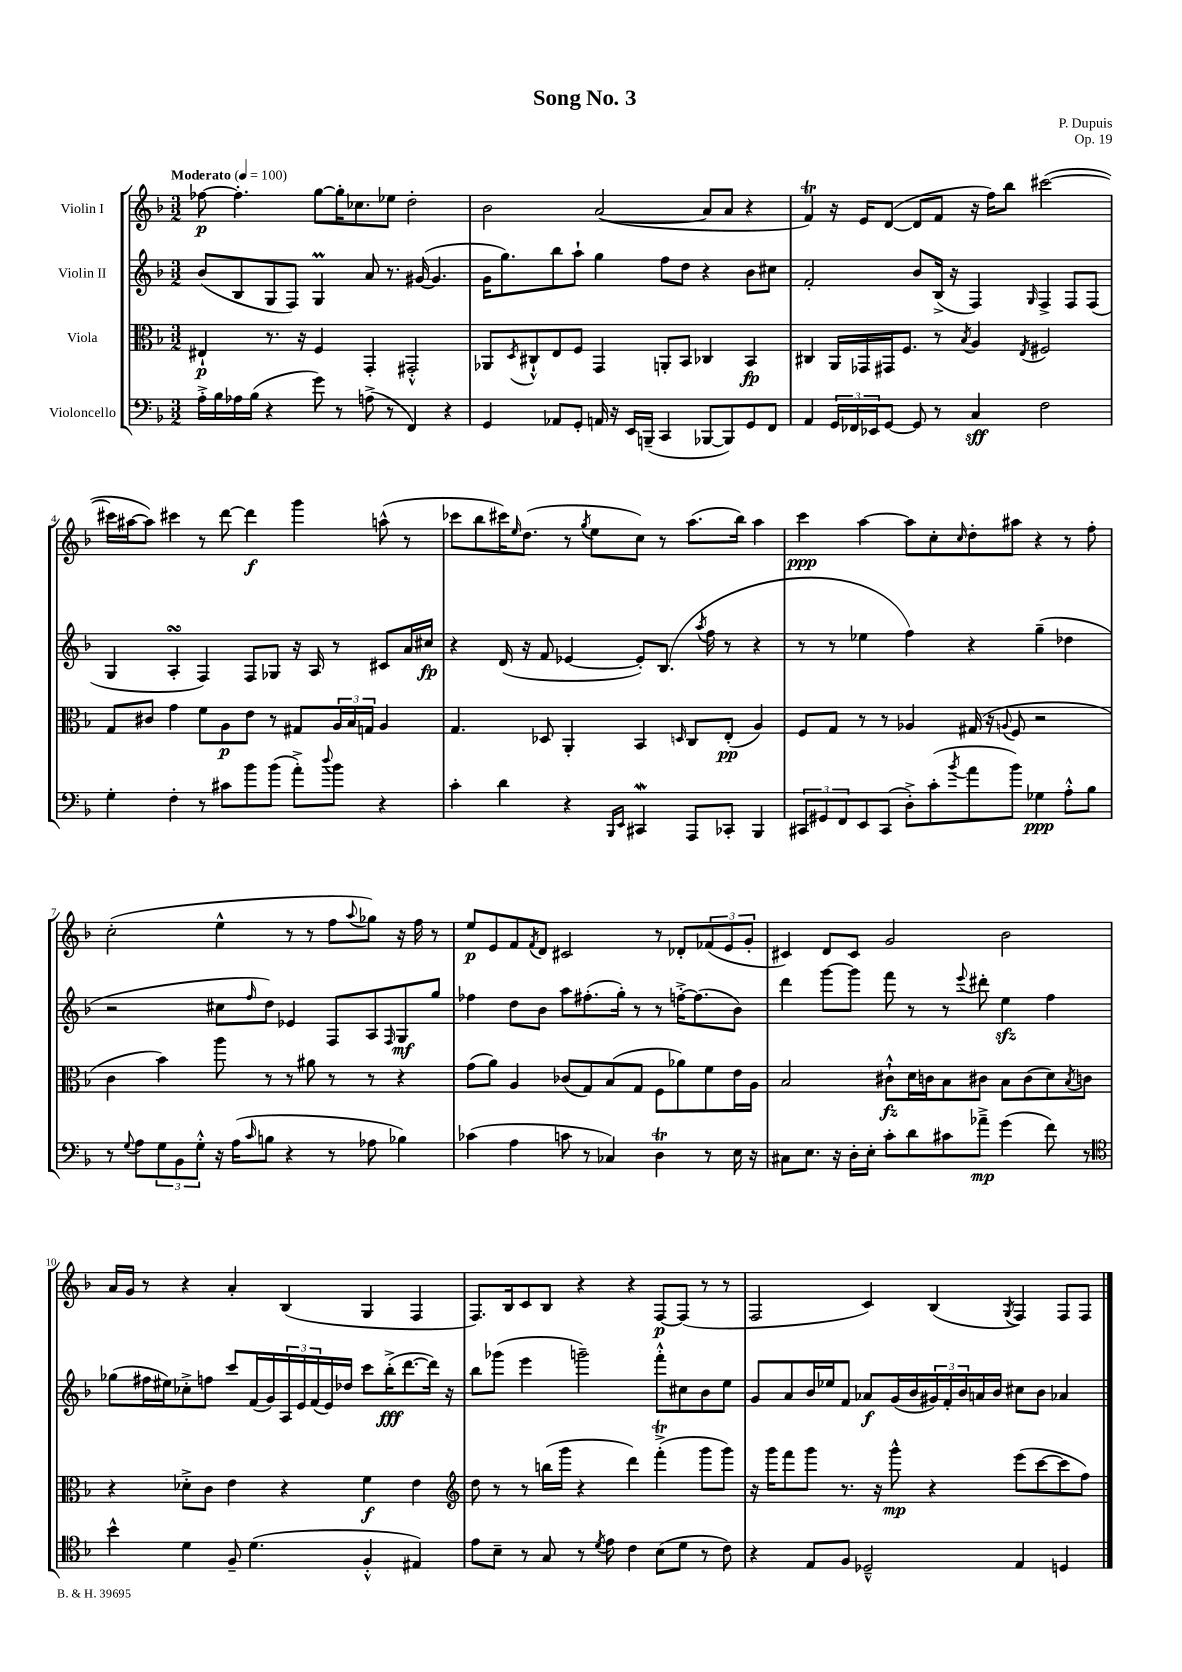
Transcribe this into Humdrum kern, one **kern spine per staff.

**kern	**kern	**kern	**kern
*staff4	*staff3	*staff2	*staff1
*clefF4	*clefC3	*clefG2	*clefG2
*k[b-]	*k[b-]	*k[b-]	*k[b-]
*M3/2	*M3/2	*M3/2	*M3/2
*MM100	*MM100	*MM100	*MM100
16A'^\LL	4E#`/	(8b-/L	[8ff-\
16B-\	.	.	.
16A-\	.	8B-/	4.ff-'\]
(16B-\JJ	.	.	.
4r	8.r	8G/	.
.	.	8F/J)	.
.	16r	.	.
8g\)	4F/	4G/	[8gg\L
8r	.	.	16gg'\]K
.	.	.	8.cc-\
(8A^\	4GG'/	8a/	.
8r	.	8.r	8ee-\J
4FF/)	2GG#'^^/	.	2dd'\
.	.	([16g#/	.
.	.	4.g#/]	.
4r	.	.	.
=	=	=	=
4GG/	8AA-/L	16g\LK	2b-\
.	.	8.gg\)	.
.	8qD/	.	.
.	8C#`^^/	.	.
8AA-/L	8E/	8bb-\	.
8GG'/J	8F/J	8aa`\J	.
16AA/	4GG/	4gg\	([2a/
16r	.	.	.
16EE/LL	.	.	.
(16BBB~/JJ	.	.	.
4CC/	8AA'/L	8ff\L	.
.	8BB-/J	8dd\J	.
[8BBB-/L	4C-/	4r	8a/]L
8BBB-/])	.	.	8a/J
8GG/	4BB-/	8b-\L	4r
8FF/J	.	8cc#\J	.
=	=	=	=
4AA/	4C#/	2f'/	4f/)
24GG/LL	16AA/LL	.	16r
24FF-/	.	.	.
.	16GG-/	.	16e/LK
24EE-/J	.	.	.
[8GG/J	16GG#/J	.	([8d/J
.	8.F/J	.	.
8GG/]	.	8b-/L	8d/]L
8r	8r	(16B-^/Jk	8f/J
.	.	16r	.
.	8qB-/	.	.
4C/	4A/	4F/)	16r
.	.	.	16ff\LK)
.	.	.	8bb-\J
.	8qE/	16qqG/	.
2F\	2F#/	4F^/	([2ccc#\
.	.	8F/L	.
.	.	(8F/J	.
=	=	=	=
4G'\	8G/L	4G/	16ccc#\]LL
.	.	.	[16aa#\J
.	8c#/J	.	8aa#\]J)
4F'\	4g\	4A'/	4ccc#\
8r	8f\L	4F/)	8r
8c#\L	8A\	.	[8ddd\
8b-\	8e\J	8F/L	4ddd\]
(8b-\J	8r	8G-/J	.
8a'^\L)	8G#/L	16r	4ggg\
.	.	16A/	.
8qqdd/	.	.	.
8b-\J	24A/L	8r	.
.	24B-/	.	.
.	24G/JJ	.	.
4r	4A/	8c#/L	(8aa^^\
.	.	16a/L	8r
.	.	16cc#/JJ	.
=	=	=	=
4c'\	4.G/	4r	8ccc-\L
.	.	.	8bb-\
4d\	.	(16d/	16ccc#\K)
.	.	.	16qqee/
.	.	16r	(8.dd\J
.	8D-/	8f/	.
4r	4AA'/	[4e-/	8r
.	.	.	8qgg/
.	.	.	8ee\L
16qqBBB-/LL	.	.	.
16qqEE/JJ	.	.	.
4CC#/	4BB-/	8e-'/]L)	8cc\J)
.	.	(8.B-/J	8r
.	16qqD/	.	.
8AAA/L	8C/L	.	(8.aa\L
.	.	8qaa/	.
.	.	16ff\	.
8CC-'/J	(8E'/J	8r	.
.	.	.	16bb-\Jk)
4BBB-/	4A/)	4r	4aa\
=	=	=	=
12CC#/L	8F/L	8r	4ccc\
12GG#/	.	.	.
.	8G/J	8r	.
12FF/	.	.	.
8EE/	8r	4ee-\	[4aa\
(8CC#/J	8r	.	.
8D'^\L)	4A-/	4ff\)	8aa\]L
(8c'\	.	.	8cc'\
8qb-/	.	.	16qqcc/
8a\	(16G#/	4r	8dd'\
.	16r	.	.
.	8qqA/	.	.
8b-\J)	8F/	.	8aa#\J
4G-\	2r	(4gg~\	4r
8A'^^\L	.	4dd-\	8r
8B-\J	.	.	8ff'\
=	=	=	=
8r	4c\	2r	(2cc'\
8qqG/	.	.	.
8A\L	.	.	.
12G\	4b-\)	.	.
12BB-\	.	.	.
12G'^^\J	.	.	.
16r	8aa\	8cc#\L	4ee^^\
(16A\LK	.	.	.
16qqc/	.	16qqff/	.
8B\J	8r	8dd\J)	.
4r	8r	4e-/	8r
.	8a#\	.	8r
8r	8r	8F/L	8ff\L
.	.	.	8qqaa/
8A-\	8r	8A/	8gg-\J)
.	.	16qqF/	.
4B-\)	4r	8G/	16r
.	.	.	16ff\
.	.	8gg/J	8r
=	=	=	=
(4c-\	(8g\L	4ff-\	8ee/L
.	8a\J)	.	8e/
4A\	4A/	8dd\L	8f/
.	.	.	8qf/
.	.	8b-\J	8d/J
8c\	(8c-/L	8aa\L	2c#/
8r	8G/)	(8.ff#'\	.
4C-/)	(8B-/	.	.
.	.	16gg'\Jk)	.
.	8G/J	8r	.
4D\	8F\L	8r	8r
.	8a-\)	[16ff'^\LK	8d-'/L
.	.	(8.ff\]	.
8r	8f\	.	(12f-/
.	.	.	12e/
16E\	16e\L	8b-\J)	.
.	.	.	12g'/J
16r	16A\JJ	.	.
=	=	=	=
8C#\L	2B-/	4ddd\	4c#/)
8.E\J	.	.	.
.	.	[8ggg\L	8d/L
16r	.	.	.
16D'\LL	.	8ggg\]J	8c#/J
16E'\JJ	.	.	.
8c'\L	8c#`^^\L	8fff\	2g/
8d\	16d\L	8r	.
.	16c\J	.	.
8c#\	8B-\	8r	.
.	.	8qqeee/	.
8a-~^\J	8c#\J	8ddd#'\	.
(4g\	8B-\L	4ee\	2b-\
.	(8c#\	.	.
8f\)	8d\)	4ff\	.
.	8qB-/	.	.
8r	8c\J	.	.
=	=	=	=
*clefC4	*	*	*
4b-^^\	4r	(8gg-\L	16a/LL
.	.	.	16g/JJ
.	.	16ff#\L	8r
.	.	16ee#\J)	.
4d\	8d-'^\L	8cc-'^\	4r
.	8c\J	8ff\J	.
8F~/	4e\	8ccc/L	4a'/
(4.d\	.	(16f/L	.
.	.	16g/)	.
.	4r	24A/	(4B-/
.	.	24e/	.
.	.	(24f/	.
.	.	16e/)	.
.	.	16dd-/JJ	.
4F'^^/	4f\	8ccc\L	4G/
.	.	(16bb-'^\K	.
.	.	[8.ddd\	.
4E#/)	4e\	.	4F/
.	.	16ddd\]Jk)	.
.	.	16r	.
=	=	=	=
*	*clefG2	*	*
8e\L	8dd\	8bb-\L	8.F/L)
8B-~\J	8r	(8ggg-\J	.
.	.	.	16B-/k
8r	8r	4eee\	8c/
8G/	(16bb\LL	.	8B-/J
.	16ggg\JJ	.	.
8r	4r	2ggg~\)	4r
8qd/	.	.	.
8e\	.	.	.
4c\	4ddd\)	.	4r
(8B-\L	(4fff'^\	8fff'^^\L	[8F/L
8d\J	.	8cc#\	(8F/]J
8r	8ggg\L	8b-\	8r
8c\)	8ggg\J)	8ee\J	8r
=	=	=	=
4r	16r	8g/L	2F/
.	16ggg\LK	.	.
.	8fff\	8a/	.
8E/L	8ggg\J	16b-/L	.
.	.	16ee-/J	.
8F/J	8.r	8f/J	.
2D-~^^/	.	8a-/L	4c/)
.	16r	.	.
.	8ggg^^\	(16g/L	.
.	.	16b-/	.
.	4r	24g#/)	(4B-/
.	.	24f'/	.
.	.	24b-/	.
.	.	16a/	.
.	.	16b-/JJ	.
.	.	.	8qG/
4E/	(8eee\L	8cc#\L	4F/)
.	[8ccc\	8b-\J	.
4D/	8ccc\]	4a-/	8F/L
.	8ff\J)	.	8F/J
==	==	==	==
*-	*-	*-	*-
